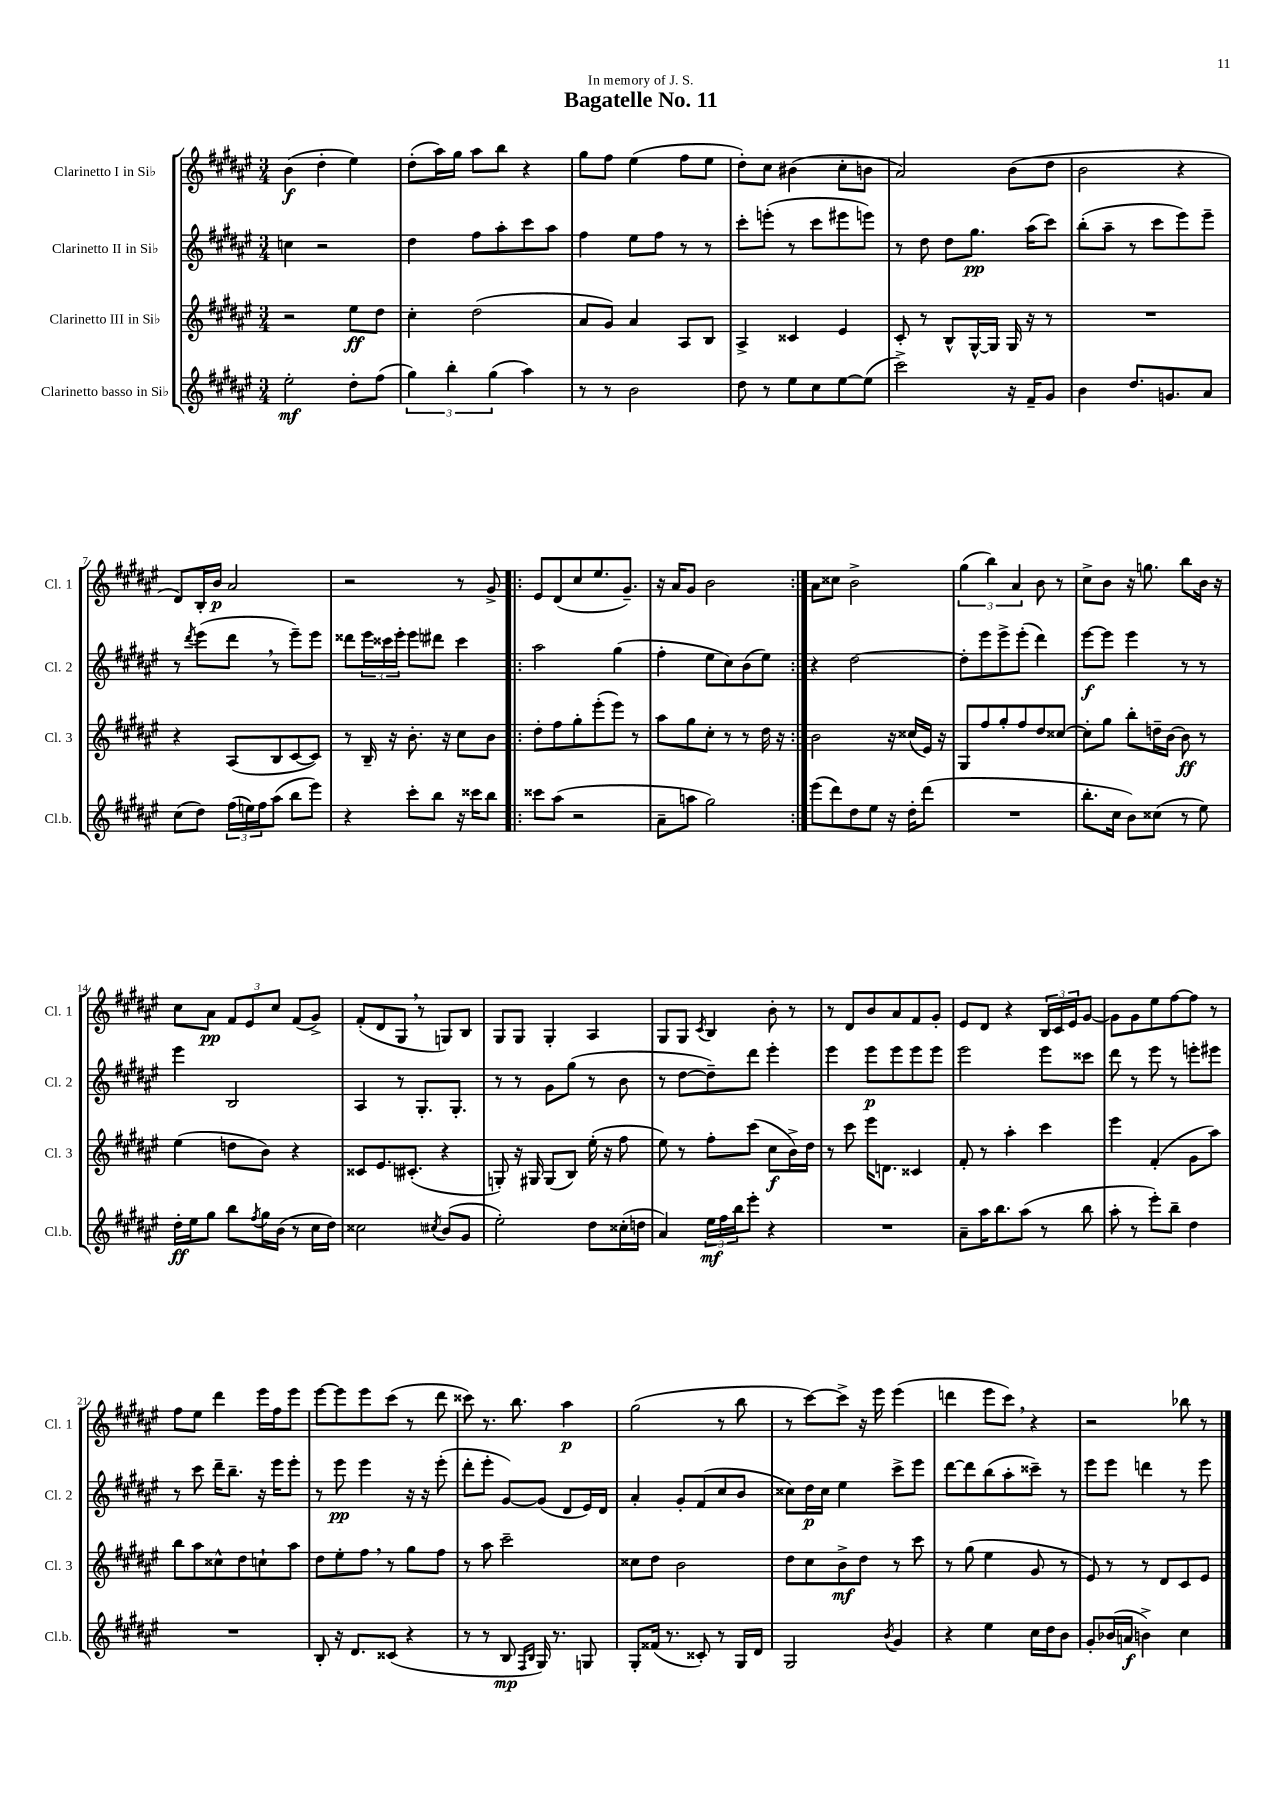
\header { title = "Bagatelle No. 11" dedication = "In memory of J. S." }
<<
\new StaffGroup <<
\new Staff = "s0" \with { instrumentName = "Clarinetto I in Sib" shortInstrumentName = "Cl. 1" } {
    \clef treble \key fis \major \numericTimeSignature \time 3/4
    b'4\f( dis''4-. eis''4) |
    dis''8-.( ais''16) gis''16 ais''8 b''8 r4 |
    gis''8 fis''8 eis''4( fis''8 eis''8 |
    dis''8-.) cis''8 bis'4( cis''8-. b'8 |
    ais'2) b'8( dis''8 |
    b'2 r4 |
    dis'8) b16-. b'16\p ais'2 |
    r2 r8 gis'8-> |
    \repeat volta 2 { eis'8 dis'8( cis''8 eis''8. gis'8.--) |
    r16 ais'16 gis'8 b'2 | }
    ais'8 cisis''8 b'2-> |
    \tuplet 3/2 { gis''4( b''4) ais'4 } b'8 r8 |
    cis''8-> b'8 r16 g''8. b''8 b'16 r16 |
    cis''8 ais'8\pp \tuplet 3/2 { fis'8 eis'8 cis''8 } fis'8( gis'8->) |
    fis'8-.( dis'8 gis8 \breathe r8 g8) b8 |
    gis8 gis8 gis4-. ais4 |
    gis8 gis8 \acciaccatura { cis'8 } b4 b'8-. r8 |
    r8 dis'8 b'8 ais'8 fis'8 gis'8-. |
    eis'8 dis'8 r4 \tuplet 3/2 { b16 cis'16 eis'16 } gis'8~ |
    gis'8 gis'8 eis''8 fis''8~ fis''8 r8 |
    fis''8 eis''8 dis'''4 eis'''16 fis''16 eis'''8 |
    eis'''8~ eis'''8 eis'''8 cis'''8( r8 dis'''8 |
    cisis'''8) r8. b''8. ais''4\p |
    gis''2( r8 b''8 |
    r8 cis'''8~) cis'''8-> r16 eis'''16 eis'''4( |
    d'''4 eis'''8 cis'''8) \breathe r4 |
    r2 bes''8 r8 \bar "|." |
}
\new Staff = "s1" \with { instrumentName = "Clarinetto II in Sib" shortInstrumentName = "Cl. 2" } {
    \clef treble \key fis \major \numericTimeSignature \time 3/4
    c''4 r2 |
    dis''4 fis''8 ais''8-. cis'''8 ais''8 |
    fis''4 eis''8 fis''8 r8 r8 |
    cis'''8-. e'''8-.( r8 cis'''8 eis'''8 e'''8) |
    r8 dis''8 dis''8 gis''8.\pp ais''16( cis'''8) |
    b''8-.( ais''8-- r8 cis'''8 eis'''8) eis'''8-- |
    r8 \acciaccatura { dis'''8 } eis'''8( dis'''8 \breathe r8 eis'''8--) eis'''8 |
    disis'''8 \tuplet 3/2 { eis'''16 cisis'''16 eis'''16-. } eis'''8 dis'''8 cisis'''4 |
    \repeat volta 2 { ais''2 gis''4( |
    fis''4-. eis''8 cis''8) b'8( eis''8) | }
    r4 dis''2~ |
    dis''8-. eis'''8 eis'''8-> eis'''8-.( dis'''4) |
    eis'''8~\f eis'''8 eis'''4 r8 r8 |
    eis'''4 b2 |
    ais4 r8 gis8.-. gis8.-. |
    r8 r8 gis'8 gis''8( r8 b'8 |
    r8 dis''8~ dis''8--) dis'''8 eis'''4-. |
    eis'''4 eis'''8\p eis'''8 eis'''8 eis'''8 |
    eis'''2 eis'''8 cisis'''8 |
    dis'''8 r8 eis'''8 r8 e'''8-. eis'''8 |
    r8 cis'''8 dis'''16-- b''8.-- r16 eis'''16 eis'''8-. |
    r8 eis'''8\pp eis'''4 r16 r16 eis'''8-.( |
    dis'''8-. eis'''8-. gis'8~) gis'8( dis'8 eis'16) dis'16 |
    ais'4-. gis'8-. fis'8( cis''8 b'8 |
    cisis''8) dis''16\p cisis''16 eis''4 cis'''8-> eis'''8 |
    dis'''8~ dis'''8 b''8( ais''8-. cisis'''8--) r8 |
    eis'''8 eis'''8 d'''4 r8 eis'''8 \bar "|." |
}
\new Staff = "s2" \with { instrumentName = "Clarinetto III in Sib" shortInstrumentName = "Cl. 3" } {
    \clef treble \key fis \major \numericTimeSignature \time 3/4
    r2 eis''8\ff dis''8 |
    cis''4-. dis''2( |
    ais'8 gis'8) ais'4 ais8 b8 |
    ais4-> cisis'4 eis'4 |
    cis'8-. r8 b8-^ gis16~-^ gis16 gis16 r16 r8 |
    R2. |
    r4 ais8( b8 cis'8~ cis'8) |
    r8 b16-- r16 b'8.-. r16 cis''8 b'8 |
    \repeat volta 2 { dis''8-. fis''8 gis''8-. eis'''8-.( eis'''8) r8 |
    ais''8 gis''8 cis''8-. r8 r8 dis''16 r16 | }
    b'2 r16 cisis''16( eis'16) r16 |
    gis8 fis''8 gis''8-. fis''8 dis''8 cisis''8~ |
    cisis''8-. gis''8 b''8-. d''16-- b'16~ b'8\ff r8 |
    eis''4( d''8 b'8) r4 |
    cisis'8 eis'8. cis'8.-.( r4 |
    g8-.) r16 gis16 gis8( b8) eis''16-.( r16 fis''8 |
    eis''8) r8 fis''8-. cis'''8( cis''8\f b'16->) dis''16 |
    r8 cis'''8 eis'''16 d'8. cisis'4 |
    fis'8-. r8 ais''4-. cis'''4 |
    eis'''4 fis'4-.( gis'8 ais''8) |
    b''8 ais''8 cisis''8-^ dis''8 c''8-! ais''8 |
    dis''8 eis''8-. fis''8 \breathe r8 gis''8 fis''8 |
    r8 ais''8 cis'''2-- |
    cisis''8 dis''8 b'2 |
    dis''8 cis''8 b'8->\mf dis''8 r8 cis'''8 |
    r8 gis''8( eis''4 gis'8 r8 |
    eis'8) r8 r8 dis'8 cis'8 eis'8 \bar "|." |
}
\new Staff = "s3" \with { instrumentName = "Clarinetto basso in Sib" shortInstrumentName = "Cl.b." } {
    \clef treble \key fis \major \numericTimeSignature \time 3/4
    eis''2-.\mf dis''8-. fis''8( |
    \tuplet 3/2 { gis''4) b''4-. gis''4( } ais''4) |
    r8 r8 b'2 |
    dis''8 r8 eis''8 cis''8 eis''8~ eis''8( |
    cis'''2->) r16 fis'16-- gis'8 |
    b'4 dis''8. g'8. ais'8 |
    cis''8( dis''8) \tuplet 3/2 { fis''16( e''16) fis''16 } ais''8( b''8 eis'''8) |
    r4 cis'''8-. b''8 r16 cisis'''16 b''8 |
    \repeat volta 2 { cisis'''8 ais''8( r2 |
    ais'8-- a''8 gis''2) | }
    eis'''8( dis'''8) dis''8 eis''8 r16 dis''16-. dis'''8( |
    R2. |
    b''8.-. cis''16 b'8) cisis''8( r8 eis''8) |
    dis''16-.\ff eis''16 gis''8 b''8 \acciaccatura { fis''8 } gis''16 b'16( r8 cis''16 dis''16) |
    cisis''2 \acciaccatura { cis''8 } b'8( gis'8 |
    eis''2-.) dis''8 cisis''16-.( d''16 |
    ais'4) \tuplet 3/2 { eis''16\mf fis''16 b''16 } eis'''8-. r4 |
    R2. |
    ais'8-- ais''16 b''8. ais''8( r8 b''8 |
    ais''8-. r8 eis'''8-.) b''8-- dis''4 |
    R2. |
    b8-. r16 dis'8. cisis'8( r4 |
    r8 r8 b8\mp \grace { fis16 b16 } gis16) r8. g8 |
    gis8-. fisis'16( r8. cisis'8-.) r8 gis16 dis'16 |
    gis2 \acciaccatura { b'8 } gis'4 |
    r4 eis''4 cis''16 dis''16 b'8 |
    gis'8-. bes'16( a'16\f b'4->) cis''4 \bar "|." |
}
>>
>>
